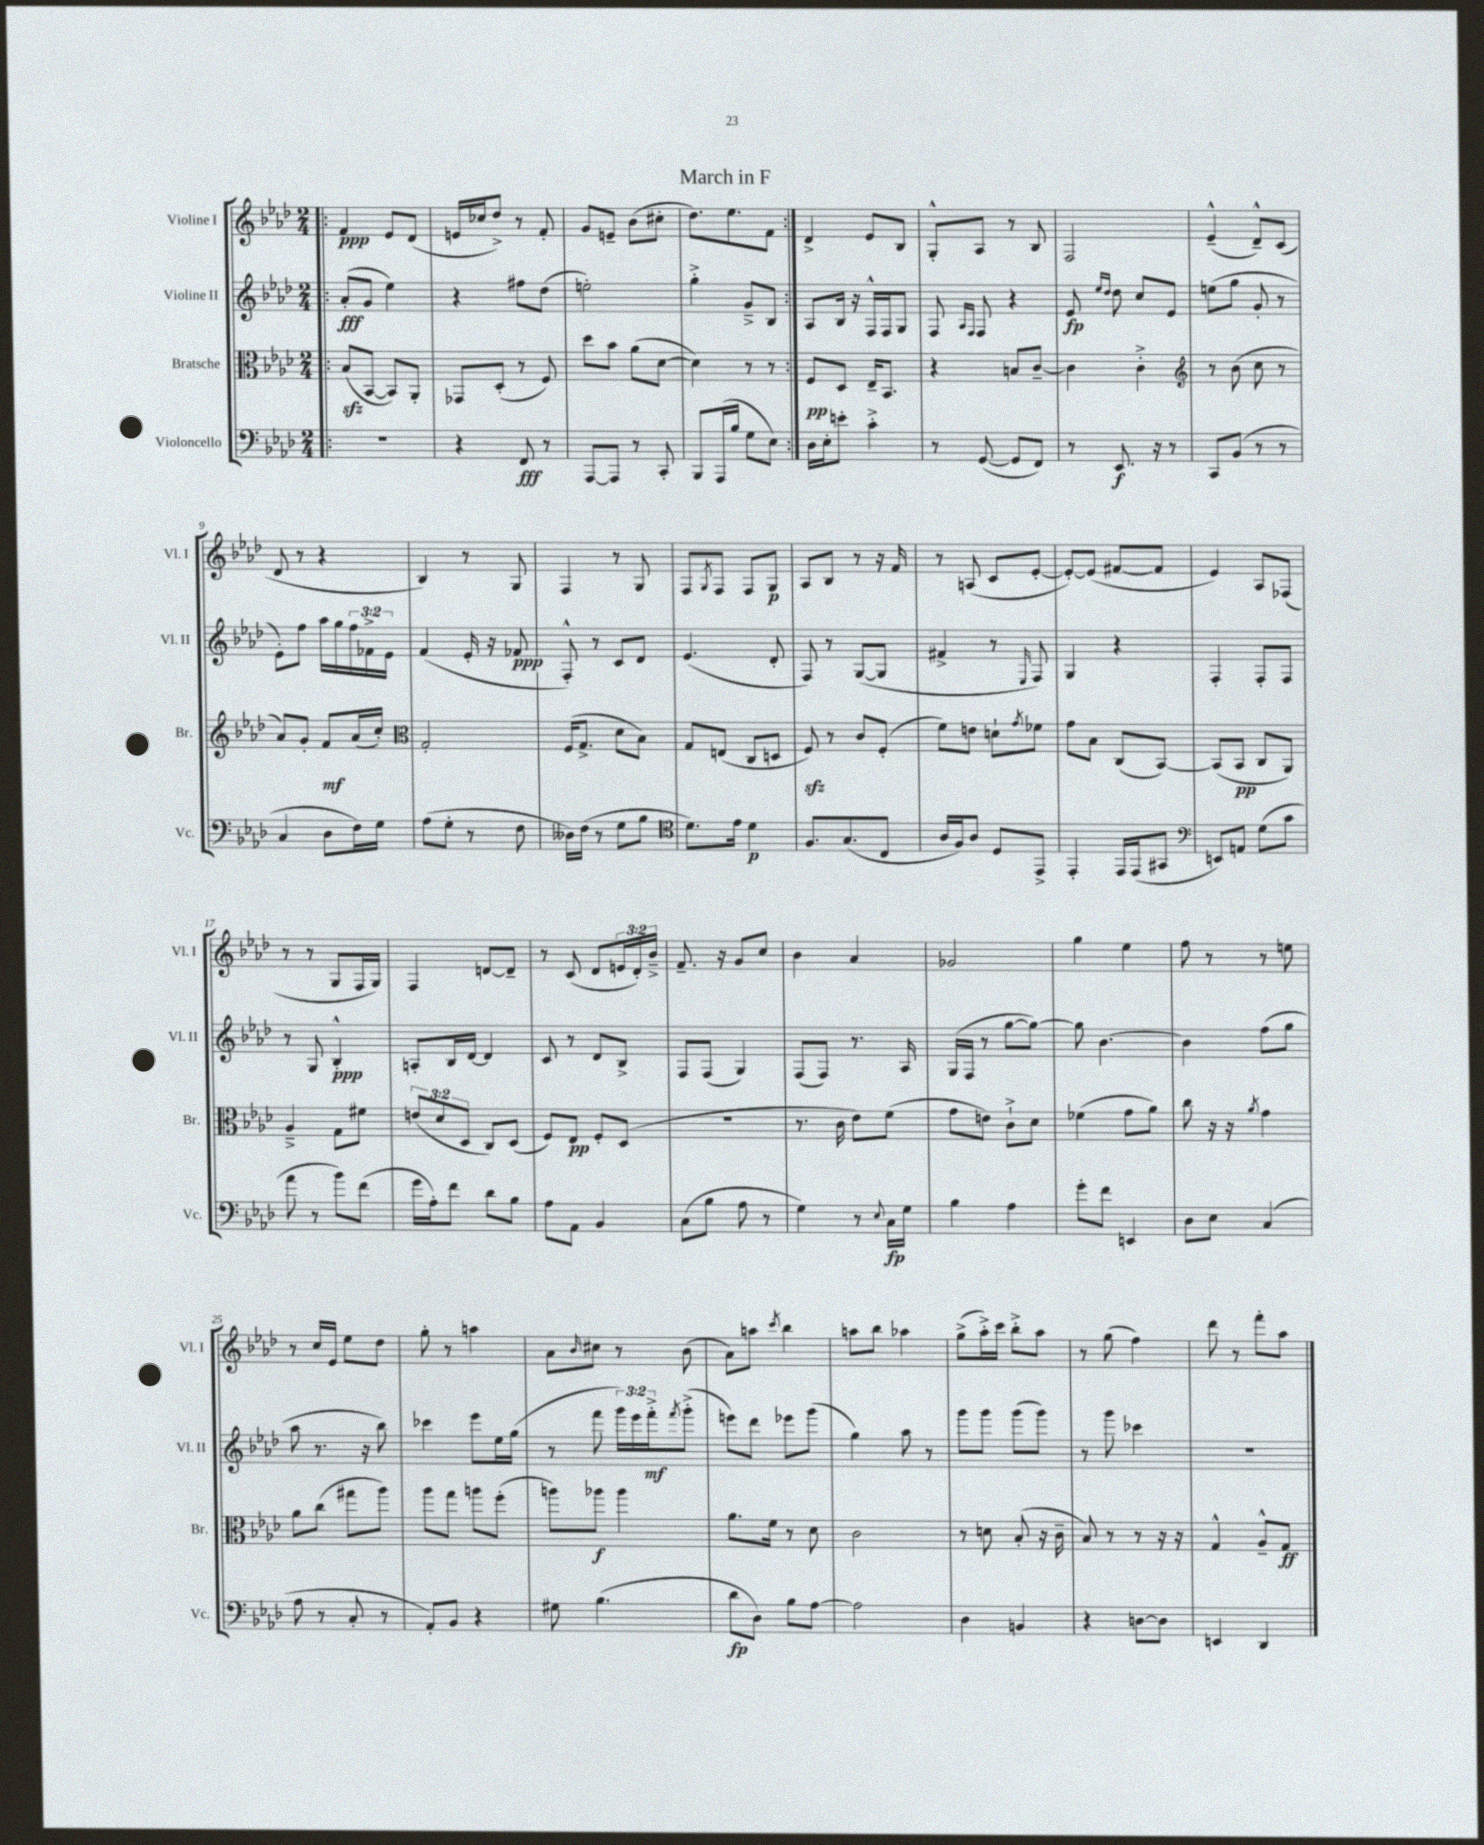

**kern	**dynam	**kern	**dynam	**kern	**dynam	**kern	**dynam
*part4	*part4	*part3	*part3	*part2	*part2	*part1	*part1
*staff4	*staff4	*staff3	*staff3	*staff2	*staff2	*staff1	*staff1
*I"Violoncello	*	*I"Bratsche	*	*I"Violine II	*	*I"Violine I	*
*I'Vc.	*	*I'Br.	*	*I'Vl. II	*	*I'Vl. I	*
*clefF4	*	*clefC3	*	*clefG2	*	*clefG2	*
*k[b-e-a-d-]	*	*k[b-e-a-d-]	*	*k[b-e-a-d-]	*	*k[b-e-a-d-]	*
*M2/4	*	*M2/4	*	*M2/4	*	*M2/4	*
=1!|:	=1!|:	=1!|:	=1!|:	=1!|:	=1!|:	=1!|:	=1!|:
2r	.	(8B-zz/L	.	(8a-'/L	fff	4f/	ppp
.	.	[8BB-/J	.	8g/J	.	.	.
.	.	8BB-/L])	.	4ee-\)	.	8e-/L	.
.	.	8AA-'/J	.	.	.	(8d-/J	.
=2	=2	=2	=2	=2	=2	=2	=2
4r	.	8GG-X/L	.	4r	.	16en/LL	.
.	.	.	.	.	.	16cc-X/J	.
.	.	(8D-'/J	.	.	.	8dd-^/J)	.
8FF/	fff	8r	.	8ff#X\L	.	8r	.
8r	.	8F/)	.	(8dd-\J	.	8f'/	.
=3	=3	=3	=3	=3	=3	=3	=3
[8AAA-/L	.	8dd-\L	.	2een'\)	.	8g/L	.
8AAA-/J]	.	8b-\J	.	.	.	8en~/J	.
8r	.	(8a-\L	.	.	.	(8b-\L	.
8CC'/	.	[8d-\J	.	.	.	8cc#X'\J	.
=4	=4	=4	=4	=4	=4	=4	=4
8BBB-/L	.	4d-\])	.	4gg'^\	.	8.dd-\L)	.
(16AAA-/L	.	.	.	.	.	.	.
16B-/JJ	.	.	.	.	.	8.ee-\	.
8G\L	.	8r	.	8g~^/L	.	.	.
8E-\J)	.	8r	.	8B-/J	.	8f\J	.
=5:|!	=5:|!	=5:|!	=5:|!	=5:|!	=5:|!	=5:|!	=5:|!
16D-\LL	.	8F/L	pp	8A-/L	.	4d-^/	.
16E-'\J	.	.	.	.	.	.	.
8en'\J	.	8D-/J	.	16B-/Jk	.	.	.
.	.	.	.	16r	.	.	.
4c'^\	.	16E-~/KL	.	16F^^/LL	.	8e-/L	.
.	.	8.BB-/J	.	16F/J	.	.	.
.	.	.	.	8G/J	.	8B-/J	.
=6	=6	=6	=6	=6	=6	=6	=6
8r	.	4r	.	8F/	.	8G'^^/L	.
.	.	.	.	16qqA-/LL	.	.	.
.	.	.	.	16qqF/JJ	.	.	.
([8GG/	.	.	.	8F/	.	8A-/J	.
8GG/L]	.	8Bn/L	.	4r	.	8r	.
8FF/J)	.	[8c~/J	.	.	.	8B-/	.
=7	=7	=7	=7	=7	=7	=7	=7
8r	.	4c\]	.	8e-/	fp	2F/	.
.	.	.	.	16qqee-/LL	.	.	.
.	.	.	.	16qqdd-/JJ	.	.	.
8.EE-/	f	.	.	8dd-\	.	.	.
.	.	4c'^\	.	8cc/L	.	.	.
16r	.	.	.	.	.	.	.
8r	.	.	.	8e-/J	.	.	.
=8	=8	=8	=8	=8	=8	=8	=8
*	*	*clefG2	*	*	*	*	*
8CC/L	.	8r	.	(8een\L	.	(4e-~^^/	.
(8BB-/J	.	(8b-\	.	8gg\J	.	.	.
8r	.	8cc\	.	8g'/	.	8d-~^^/L)	.
8r	.	8r	.	8r	.	(8c/J	.
!!LO:LB:g=z
=9	=9	=9	=9	=9	=9	=9	=9
4C/	.	8a-/L)	.	8e-'\L)	.	8d-/	.
.	.	8g'/J	.	8ff\J	.	8r	.
8D-\L	.	8f/L	mf	16aa-\LL	.	4r	.
.	.	.	.	16gg\	.	.	.
16F\L)	.	(16a-/L	.	24ff\	.	.	.
.	.	.	.	24f-X^\	.	.	.
16G\JJ	.	16cc'/JJ)	.	.	.	.	.
.	.	.	.	24e-\JJ	.	.	.
=10	=10	=10	=10	=10	=10	=10	=10
*	*	*clefC3	*	*	*	*	*
(8A-\L	.	2G'/	.	(4f/	.	4B-/)	.
8G'\J	.	.	.	.	.	.	.
8r	.	.	.	16e-'/	.	8r	.
.	.	.	.	16r	.	.	.
8F\	.	.	.	8f-X/	ppp	8G/	.
=11	=11	=11	=11	=11	=11	=11	=11
16D--X\LL)	.	(16F/KL	.	8F'^^/)	.	4F/	.
(16F\JJ	.	8.G^/J	.	.	.	.	.
8r	.	.	.	8r	.	.	.
8G\L	.	8d-\L	.	8c/L	.	8r	.
8B-\J	.	8B-\J)	.	8d-/J	.	8G/	.
=12	=12	=12	=12	=12	=12	=12	=12
*clefC4	*	*	*	*	*	*	*
8.d-\L)	.	8G/L	.	(4.e-/	.	8F/L	.
.	.	.	.	.	.	8qG/	.
.	.	(8En/J	.	.	.	8F/J	.
16e-\Jk	.	.	.	.	.	.	.
4d-\	p	8C/L	.	.	.	8F/L	.
.	.	8Dn/J	.	8d-'/	.	8G/J	p
=13	=13	=13	=13	=13	=13	=13	=13
8.F/L	.	8Fzz/)	.	8F/)	.	8A-/L	.
.	.	8r	.	8r	.	8B-/J	.
(8.G/	.	.	.	.	.	.	.
.	.	8c/L	.	([8G/L	.	8r	.
8C/J	.	(8F'/J	.	8G/J]	.	16r	.
.	.	.	.	.	.	16f/	.
=14	=14	=14	=14	=14	=14	=14	=14
16A-/LL	.	8f\L)	.	4f#X^/	.	8r	.
16F/J)	.	.	.	.	.	.	.
8A-/J	.	8en\J	.	.	.	(8An/	.
8D-/L	.	8dn`\L	.	8r	.	8c/L	.
.	.	8qg/	.	16qqE-/	.	.	.
8EE-^/J	.	8f-X\J	.	8F/)	.	[8e-'/J	.
=15	=15	=15	=15	=15	=15	=15	=15
4EE-'/	.	8g\L	.	4G/	.	8e-'/L_)	.
.	.	8B-\J	.	.	.	(8e-/J]	.
16EE-/LL	.	(8C/L	.	4r	.	[8f#X/L	.
(16EE-/J	.	.	.	.	.	.	.
8GG#X/J	.	[8BB-/J)	.	.	.	8f#/J]	.
=16	=16	=16	=16	=16	=16	=16	=16
*clefF4	*	*	*	*	*	*	*
8EEn/L)	.	(8BB-/L]	.	4F'/	.	4e-/)	.
8AAn/J	.	8BB-/J	pp	.	.	.	.
(8G\L	.	8C/L	.	8F'/L	.	8A-/L	.
8c\J	.	8AA-/J)	.	8F/J	.	(8F-X/J	.
!!LO:LB:g=z
=17	=17	=17	=17	=17	=17	=17	=17
8a-\	.	4A-~^/	.	8r	.	8r	.
8r	.	.	.	8G/	.	8r	.
8b-\L)	.	8G\L	.	4B-'^^/	ppp	8G/L	.
(8f\J	.	8f#X\J	.	.	.	16F/L	.
.	.	.	.	.	.	16G/JJ)	.
=18	=18	=18	=18	=18	=18	=18	=18
16g\LL	.	(12en/L	.	8An'/L	.	4F/	.
16A-'\J)	.	.	.	.	.	.	.
.	.	12d-/	.	.	.	.	.
8f\J	.	.	.	16B-/L	.	.	.
.	.	12D-/J	.	.	.	.	.
.	.	.	.	[16d-/JJ	.	.	.
8d-\L	.	8C/L)	.	4d-/]	.	[8dn/L	.
8B-\J	.	(8D-/J	.	.	.	8d~/J]	.
=19	=19	=19	=19	=19	=19	=19	=19
8A-\L	.	8F/L)	.	8c/	.	8r	.
8AA-\J	.	8E-/J	pp	8r	.	(8c/	.
4BB-/	.	8F'/L	.	8d-/L	.	8d-/L	.
.	.	(8D-/J	.	8B-^/J	.	24en/L	.
.	.	.	.	.	.	24d-'/)	.
.	.	.	.	.	.	24b-~^/JJ	.
=20	=20	=20	=20	=20	=20	=20	=20
(8C\L	.	2r	.	8F/L	.	8.f~/	.
8B-\J	.	.	.	(8F/J	.	.	.
.	.	.	.	.	.	16r	.
8A-\	.	.	.	4G/)	.	8g/L	.
8r	.	.	.	.	.	8cc/J	.
=21	=21	=21	=21	=21	=21	=21	=21
4G\)	.	8.r	.	(8F/L	.	4b-\	.
.	.	.	.	8F/J)	.	.	.
.	.	16c\	.	.	.	.	.
8r	.	8e-\L)	.	8.r	.	4a-/	.
8qqE-/	.	.	.	.	.	.	.
16C\LL	fp	(8f\J	.	.	.	.	.
16G\JJ	.	.	.	16A-/	.	.	.
=22	=22	=22	=22	=22	=22	=22	=22
4B-\	.	8g\L	.	(16G/LL	.	2g-X/	.
.	.	.	.	16F/JJ	.	.	.
.	.	8en\J)	.	8r	.	.	.
4A-\	.	8c`^\L	.	[8gg\L	.	.	.
.	.	8d-\J	.	8gg\J_)	.	.	.
=23	=23	=23	=23	=23	=23	=23	=23
8g'\L	.	(4f-X\	.	8gg\]	.	4gg\	.
8f\J	.	.	.	[4.b-\	.	.	.
4EEn/	.	8g\L	.	.	.	4ee-\	.
.	.	8a-\J)	.	.	.	.	.
=24	=24	=24	=24	=24	=24	=24	=24
8D-\L	.	8cc\	.	4b-\]	.	8ff\	.
8E-\J	.	16r	.	.	.	8r	.
.	.	16r	.	.	.	.	.
.	.	8qa-/	.	.	.	.	.
(4C/	.	4g\	.	(8ff\L	.	8r	.
.	.	.	.	8gg\J	.	8een\	.
!!LO:LB:g=z
=25	=25	=25	=25	=25	=25	=25	=25
8A-\	.	8a-\L	.	8aa-\	.	8r	.
8r	.	(8cc\J	.	8.r	.	16cc/LL	.
.	.	.	.	.	.	16e-/JJ	.
8C'/	.	8gg#X\L	.	.	.	8ee-\L	.
.	.	.	.	16r	.	.	.
8r	.	8aa-\J)	.	8bb-\)	.	8dd-\J	.
=26	=26	=26	=26	=26	=26	=26	=26
8AA-'/L)	.	8aa-\L	.	4ccc-X\	.	8gg'\	.
8BB-/J	.	8gg\J	.	.	.	8r	.
4r	.	8aan\L	.	8eee-\L	.	4aan\	.
.	.	(8ff'\J	.	16ee-\L	.	.	.
.	.	.	.	(16gg\JJ	.	.	.
=27	=27	=27	=27	=27	=27	=27	=27
8G#X\	.	8aan\L)	.	8r	.	8a-\L	.
.	.	.	.	.	.	16qqb-/	.
(4.B-\	.	8aa-X\J	f	8fff\	.	8cc#X\J	.
.	.	4aa-\	.	24ggg\LL)	.	8r	.
.	.	.	.	24eee-\	.	.	.
.	.	.	.	24fff'^\J	mf	.	.
.	.	.	.	8qfff/	.	.	.
.	.	.	.	(8ggg'^\J	.	(8b-\	.
=28	=28	=28	=28	=28	=28	=28	=28
8d-\L	fp	8.a-\L	.	8eeen\L)	.	8a-\L)	.
8D-\J)	.	.	.	8ddd-\J	.	8aan\J	.
.	.	16f\Jk	.	.	.	.	.
.	.	.	.	.	.	8qccc/	.
8B-\L	.	8r	.	8eee-X\L	.	4bb-\	.
[8A-\J	.	8d-\	.	(8ggg\J	.	.	.
=29	=29	=29	=29	=29	=29	=29	=29
2A-\]	.	2c\	.	4gg\)	.	8aan\L	.
.	.	.	.	.	.	8bb-\J	.
.	.	.	.	8aa-\	.	4aa-X\	.
.	.	.	.	8r	.	.	.
=30	=30	=30	=30	=30	=30	=30	=30
4D-\	.	8r	.	8ggg\L	.	(8gg^\L	.
.	.	8dn\	.	8ggg\J	.	16aa-'^\L)	.
.	.	.	.	.	.	16ccc\JJ	.
4BBn/	.	(8B-'/	.	(8ggg\L	.	8bb-'^\L	.
.	.	16r	.	8ggg\J)	.	8aa-\J	.
.	.	16c~\	.	.	.	.	.
=31	=31	=31	=31	=31	=31	=31	=31
4r	.	8B-/)	.	8r	.	8r	.
.	.	8r	.	8ggg\	.	(8gg\	.
[8Dn\L	.	8r	.	4ccc-X\	.	4ff\)	.
8D\J]	.	16r	.	.	.	.	.
.	.	16r	.	.	.	.	.
=32	=32	=32	=32	=32	=32	=32	=32
4EEn/	.	4G^^/	.	2r	.	8ddd-\	.
.	.	.	.	.	.	8r	.
4DD-/	.	8A-~^^/L	.	.	.	8fff'\L	.
.	.	8G/J	ff	.	.	8aa-\J	.
==	==	==	==	==	==	==	==
*-	*-	*-	*-	*-	*-	*-	*-
